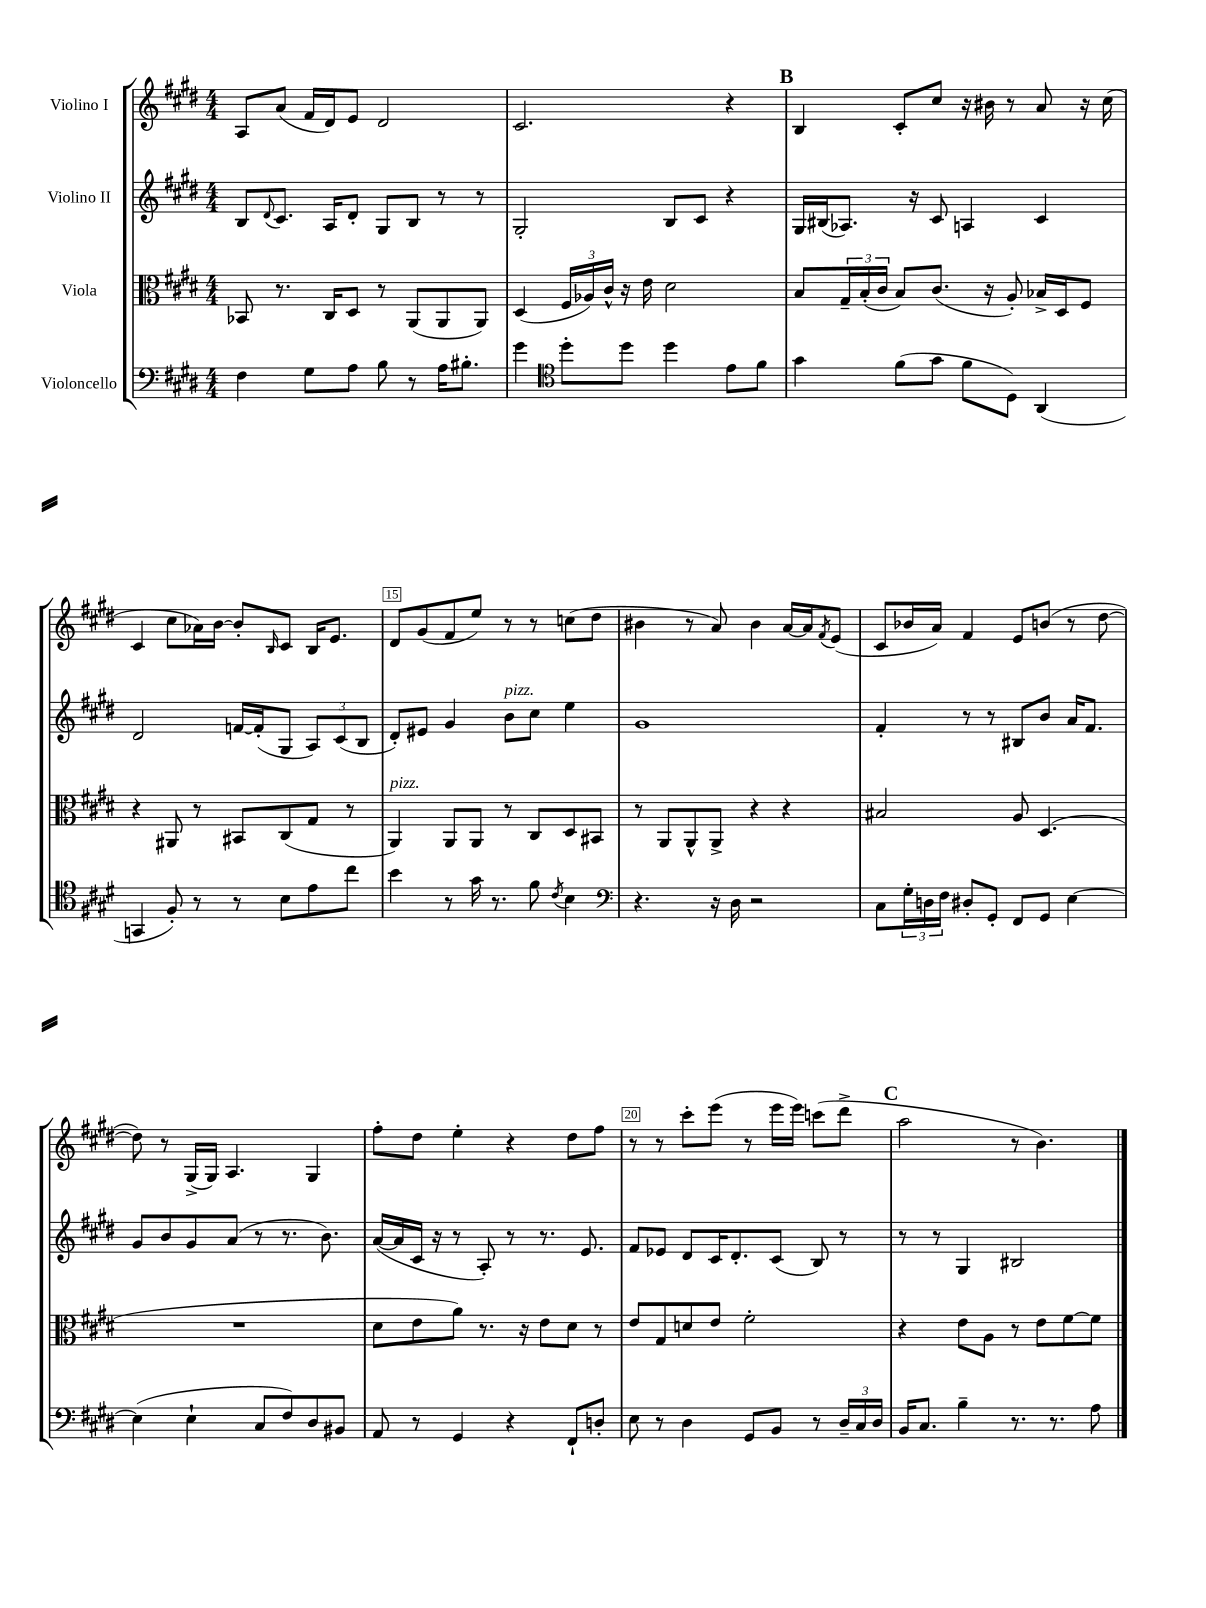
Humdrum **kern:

**kern	**kern	**kern	**kern
*part4	*part3	*part2	*part1
*staff4	*staff3	*staff2	*staff1
*I"Violoncello	*I"Viola	*I"Violino II	*I"Violino I
*clefF4	*clefC3	*clefG2	*clefG2
*k[f#c#g#d#]	*k[f#c#g#d#]	*k[f#c#g#d#]	*k[f#c#g#d#]
*M4/4	*M4/4	*M4/4	*M4/4
=11	=11	=11	=11
4F#\	8BB-X/	8B/L	8A/L
.	.	8qqd#/	.
.	8.r	8.c#/J	(8a/J
8G#\L	.	.	16f#/LL
.	16C#/KL	16A/KL	16d#/J)
8A\J	8D#/J	8d#'/J	8e/J
8B\	8r	8G#/L	2d#/
8r	(8AA/L	8B/J	.
16A\KL	8AA/	8r	.
8.B#X'\J	.	.	.
.	8AA/J)	8r	.
=12	=12	=12	=12
4g#\	(4D#/	2G#'/	2.c#/
*clefC4	*	*	*
8dd#'\L	24F#/LL	.	.
.	24A-X/)	.	.
.	24c#^^/JJ	.	.
8dd#\J	16r	.	.
.	16e\	.	.
4dd#\	2d#\	8B/L	.
.	.	8c#/J	.
8e\L	.	4r	4r
8f#\J	.	.	.
!!LO:REH:place=s1:t=B
=13	=13	=13	=13
4g#\	8B/L	16G#/LL	4B/
.	.	(16B#X/J	.
.	24G#~/L	8.A-X/J)	.
.	(24B'/	.	.
.	24c#/JJ	.	.
(8f#\L	8B/L)	.	8c#'/L
.	.	16r	.
8g#\J	(8.c#/J	8c#/	8cc#/J
8f#\L	.	4An/	16r
.	16r	.	16b#X\
8D#\J)	8A'/)	.	8r
(4AA/	16B-X^/LL	4c#/	8a/
.	16D#/J	.	.
.	8F#/J	.	16r
.	.	.	(16cc#\
!!LO:LB:g=z
=14	=14	=14	=14
4GGn/	4r	2d#/	4c#/
8F#'/)	8AA#X/	.	8cc#\L
8r	8r	.	16a-X\L)
.	.	.	[16b\JJ
8r	8BB#X/L	[16fn/LL	8b'/L]
.	.	(16f'/J]	.
.	.	.	16qqB/
8B\L	(8C#/	8G#/J	8c#/J
8e\	8G#/J	12A/L)	16B/KL
.	.	.	8.e/J
.	.	(12c#/	.
8cc#\J	8r	.	.
.	.	12B/J	.
=15	=15	=15	=15
!	!LO:TX:a:i:t=pizz.	!	!
4b\	4AA/)	8d#'/L)	8d#/L
.	.	8e#X/J	(8g#/
8r	8AA/L	4g#/	8f#/
16g#\	8AA/J	.	8ee/J)
8.r	.	.	.
!	!	!LO:TX:a:i:t=pizz.	!
.	8r	8b\L	8r
8f#\	8C#/L	8cc#\J	8r
8qc#/	.	.	.
4B\	8D#/	4ee\	(8ccn\L
.	8BB#X/J	.	8dd#\J
=16	=16	=16	=16
*clefF4	*	*	*
4.r	8r	1g#	4b#X\
.	8AA/L	.	.
.	8AA^^/	.	8r
16r	8AA^/J	.	8a/)
16D#\	.	.	.
2r	4r	.	4b#\
.	4r	.	[16a/LL
.	.	.	16a/J]
.	.	.	8qf#/
.	.	.	(8e/J
=17	=17	=17	=17
8C#\L	2B#X/	4f#'/	8c#/L
24G#'\L	.	.	16b-X/L
24Dn\	.	.	.
.	.	.	16a/JJ)
24F#\JJ	.	.	.
8D#X'/L	.	8r	4f#/
8GG#'/J	.	8r	.
8FF#/L	8A/	8B#X/L	8e/L
8GG#/J	(4.D#/	8b/J	(8bn/J
[4E\	.	16a/KL	8r
.	.	8.f#/J	.
.	.	.	[8dd#\
!!LO:LB:g=z
=18	=18	=18	=18
(4E\]	1r	8g#/L	8dd#\])
.	.	8b/	8r
4E`\	.	8g#/	(16G#^/LL
.	.	.	16G#/JJ)
.	.	(8a/J	4.A/
8C#/L	.	8r	.
8F#/)	.	8.r	.
8D#/	.	.	4G#/
.	.	8.b\)	.
8BB#X/J	.	.	.
=19	=19	=19	=19
8AA/	8d#\L	([16a/LL	8ff#'\L
.	.	16a/]	.
8r	8e\	16c#/JJ	8dd#\J
.	.	16r	.
4GG#/	8a\J)	8r	4ee'\
.	8.r	8A'/)	.
4r	.	8r	4r
.	16r	.	.
.	8e\L	8.r	.
8FF#`/L	8d#\J	.	8dd#\L
.	.	8.e/	.
8Dn'/J	8r	.	8ff#\J
=20	=20	=20	=20
8E\	8e/L	8f#/L	8r
8r	8G#/	8e-X/J	8r
4D#\	8dn/	8d#/L	8ccc#'\L
.	8e/J	16c#/K	(8eee\J
.	.	8.d#'/	.
8GG#/L	2f#'\	.	8r
8BB/J	.	(8c#/J	16eee\LL
.	.	.	16eee\JJ)
8r	.	8B/)	(8cccn\L
24D#~/LL	.	8r	8ddd#^\J
24C#/	.	.	.
24D#/JJ	.	.	.
!!LO:REH:place=s1:t=C
=21	=21	=21	=21
16BB/KL	4r	8r	2aa\
8.C#/J	.	.	.
.	.	8r	.
4B~\	8e\L	4G#/	.
.	8A\J	.	.
8.r	8r	2B#X/	8r
.	8e\L	.	4.b\)
8.r	.	.	.
.	[8f#\	.	.
8A\	8f#\J]	.	.
==	==	==	==
*-	*-	*-	*-
